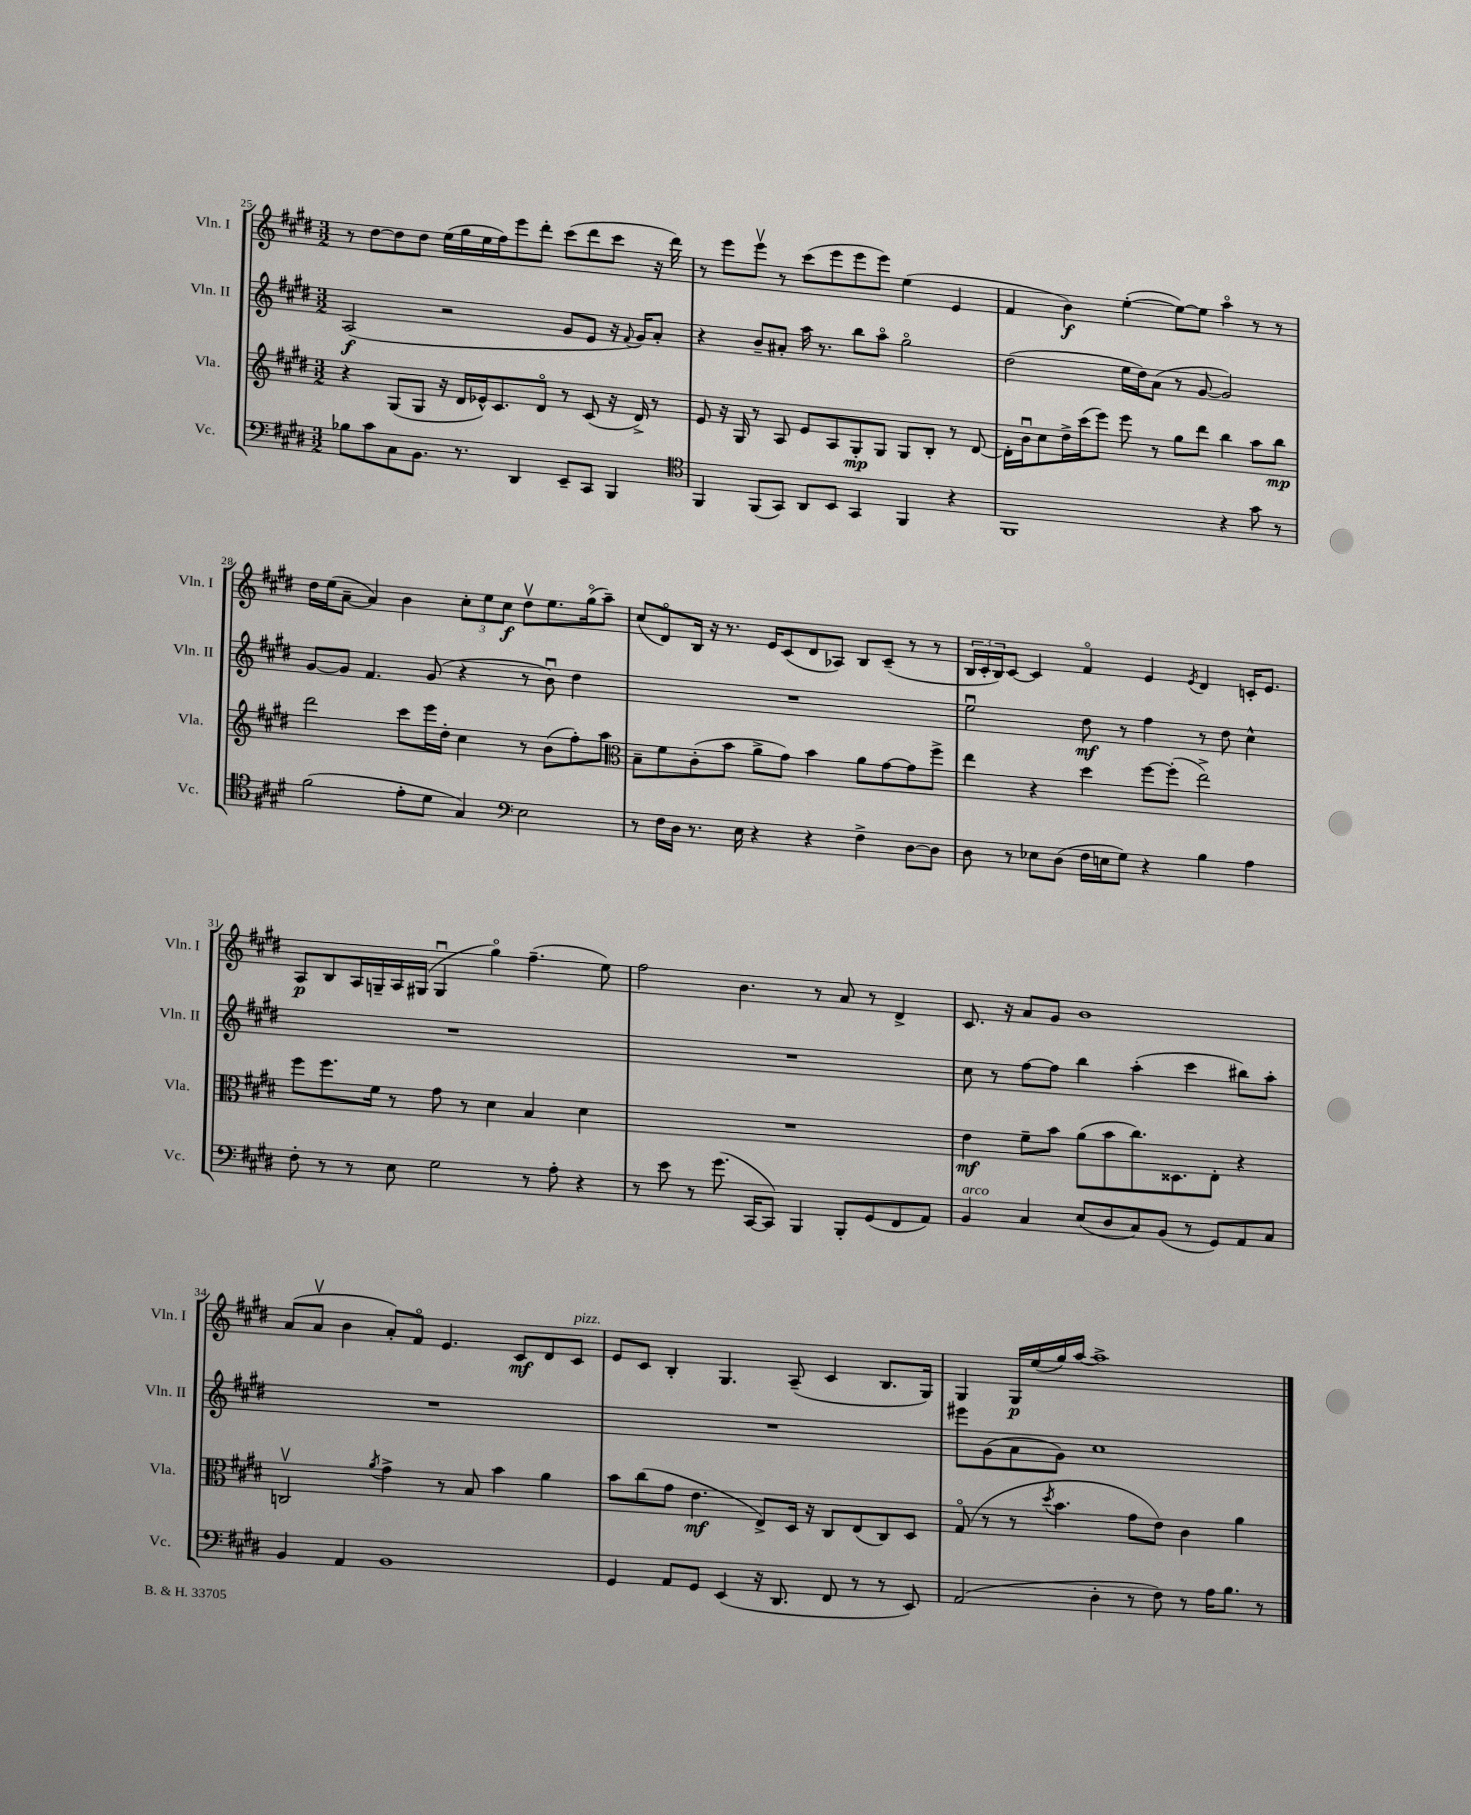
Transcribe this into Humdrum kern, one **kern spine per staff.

**kern	**kern	**dynam	**kern	**dynam	**kern	**dynam
*part4	*part3	*part3	*part2	*part2	*part1	*part1
*staff4	*staff3	*staff3	*staff2	*staff2	*staff1	*staff1
*I"Vc.	*I"Vla.	*	*I"Vln. II	*	*I"Vln. I	*
*I'Vc.	*I'Vla.	*	*I'Vln. II	*	*I'Vln. I	*
*clefF4	*clefG2	*	*clefG2	*	*clefG2	*
*k[f#c#g#d#]	*k[f#c#g#d#]	*	*k[f#c#g#d#]	*	*k[f#c#g#d#]	*
*M3/2	*M3/2	*	*M3/2	*	*M3/2	*
=25	=25	=25	=25	=25	=25	=25
8B-X\L	4r	.	(2A/	f	8r	.
8c#\	.	.	.	.	[8dd#\L	.
8C#\	(8G#/L	.	.	.	8dd#\]	.
8.BB\J	8G#/J	.	.	.	8dd#\J	.
.	16r	.	2r	.	(16ee\LL	.
8.r	16d#/LL	.	.	.	16gg#\	.
.	16e-X^^/J)	.	.	.	16ee\	.
.	8.c#/	.	.	.	16ff#\J)	.
4DD#/	.	.	.	.	8eee\	.
.	8d#/J	.	.	.	8ddd#'\J	.
8EE~/L	8r	.	8g#/L	.	(8ccc#\L	.
8CC#/J	(8c#/	.	8e/J	.	8ddd#\	.
4BBB/	16r	.	16r	.	8ccc#\J	.
.	.	.	8qqf#/	.	.	.
.	16d#^/)	.	16g#/KL)	.	.	.
.	8r	.	8a'/J	.	16r	.
.	.	.	.	.	16ddd#\)	.
=26	=26	=26	=26	=26	=26	=26
*clefC4	*	*	*	*	*	*
4FF#/	8e/	.	4r	.	8r	.
.	16r	.	.	.	8eee\L	.
.	16G#/	.	.	.	.	.
(8FF#/L	8r	.	8b~/L	.	8eeev\J	.
8GG#/J)	8A/	.	8a#X'/J	.	8r	.
8AA/L	8e/L	.	16aa\	.	(8ccc#\L	.
.	.	.	8.r	.	.	.
8BB/J	8A/	.	.	.	8eee\	.
4GG#/	8G#'/	mp	8bb\L	.	8eee\	.
.	8G#/J	.	8aa\J	.	8eee\J)	.
4FF#/	8G#/L	.	2gg#\	.	(4ee\	.
.	8B'/J	.	.	.	.	.
4r	8r	.	.	.	4e/	.
.	[8d#/	.	.	.	.	.
=27	=27	=27	=27	=27	=27	=27
1FF#	16d#'\LL]	.	(2dd#\	.	4f#/	.
.	16bu\J	.	.	.	.	.
.	8cc#\	.	.	.	.	.
.	16dd#^\L	.	.	.	4b\)	f
.	(16ccc#\J	.	.	.	.	.
.	8eee\J)	.	.	.	.	.
.	8eee\	.	16ee\LL	.	([4ee'\	.
.	.	.	16dd#\J)	.	.	.
.	8r	.	(8a\J	.	.	.
.	8gg#\L	.	8r	.	8ee\L_)	.
.	8ddd#\J	.	[8g#/	.	8ee\J]	.
4r	4bb\	.	2g#/])	.	4aa\	.
8g#\	8aa\L	.	.	.	8r	.
8r	8bb\J	mp	.	.	8r	.
!!LO:LB:g=z
=28	=28	=28	=28	=28	=28	=28
(2f#\	2ddd#\	.	[8g#/L	.	16dd#\LL	.
.	.	.	.	.	(16ee\J	.
.	.	.	8g#/J]	.	[8a~\J	.
.	.	.	4.f#/	.	4a/])	.
8e'\L	8ccc#\L	.	.	.	4b\	.
8d#\J	16eee\L	.	(8g#/	.	.	.
.	16dd#'\JJ	.	.	.	.	.
4G#/)	4cc#\	.	4r	.	12cc#'\L	.
.	.	.	.	.	12ee\	.
.	.	.	.	.	12cc#\J	f
*clefF4	*	*	*	*	*	*
2E\	8r	.	8r	.	8dd#v\L	.
.	(8b\L	.	8bu\)	.	8.ee\	.
.	8ff#'\)	.	4dd#\	.	.	.
.	.	.	.	.	(16gg#\k	.
.	8aa\J	.	.	.	8aa~\J)	.
=29	=29	=29	=29	=29	=29	=29
*	*clefC3	*	*	*	*	*
8r	8B~\L	.	1.r	.	(8cc#/L	.
16F#\LL	8f#\	.	.	.	8d#/)	.
16D#\JJ	.	.	.	.	.	.
8.r	(8c#'\	.	.	.	16B/Jk	.
.	.	.	.	.	16r	.
.	8b\J	.	.	.	8.r	.
16E\	.	.	.	.	.	.
4r	8a^\L	.	.	.	.	.
.	.	.	.	.	16e/KL	.
.	8g#\J)	.	.	.	(8c#/	.
4r	4b\	.	.	.	8d#/	.
.	.	.	.	.	8A-X/J)	.
4F#^\	8a\L	.	.	.	8B/L	.
.	[8g#\	.	.	.	(8c#~/J	.
[8D#\L	8g#\]	.	.	.	8r	.
8D#\J]	8ff#^\J	.	.	.	8r	.
=30	=30	=30	=30	=30	=30	=30
8D#\	4ee\	.	2eeu\	.	24B/LL	.
.	.	.	.	.	24c#'/	.
.	.	.	.	.	24B/J)	.
8r	.	.	.	.	[8c#/J	.
8E-X\L	4r	.	.	.	4c#/]	.
(8D#\J	.	.	.	.	.	.
16F#\LL	4dd#\	.	8dd#\	mf	4f#/	.
16En\J	.	.	.	.	.	.
8G#\J)	.	.	8r	.	.	.
4r	[8ff#\L	.	4ff#\	.	4e/	.
.	(8ff#'\J]	.	.	.	.	.
.	.	.	.	.	8qe/	.
4B\	2ee^\)	.	8r	.	4d#/	.
.	.	.	8dd#\	.	.	.
4A\	.	.	4cc#^^\	.	16cn'/KL	.
.	.	.	.	.	8.e/J	.
!!LO:LB:g=z
=31	=31	=31	=31	=31	=31	=31
8F#'\	8ff#\L	.	1.r	.	8A/L	p
8r	8.ff#\	.	.	.	8B/	.
8r	.	.	.	.	16A/L	.
.	16f#\Jk	.	.	.	16Gn~/	.
8E\	8r	.	.	.	16A/	.
.	.	.	.	.	(16G#X/JJ	.
2G#\	8g#\	.	.	.	4G#u/	.
.	8r	.	.	.	.	.
.	4d#\	.	.	.	4gg#\)	.
8r	4B/	.	.	.	(4.ff#~\	.
8A'\	.	.	.	.	.	.
4r	4d#\	.	.	.	.	.
.	.	.	.	.	8ee\)	.
=32	=32	=32	=32	=32	=32	=32
8r	1.r	.	1.r	.	2ff#\	.
8e\	.	.	.	.	.	.
8r	.	.	.	.	.	.
(8.g#\	.	.	.	.	.	.
.	.	.	.	.	4.b\	.
[16CC#/KL	.	.	.	.	.	.
8CC#/J])	.	.	.	.	.	.
4BBB/	.	.	.	.	.	.
.	.	.	.	.	8r	.
8BBB'/L	.	.	.	.	8a/	.
(8GG#/	.	.	.	.	8r	.
8FF#/	.	.	.	.	4d#^/	.
8AA/J)	.	.	.	.	.	.
=33	=33	=33	=33	=33	=33	=33
!LO:TX:a:i:t=arco	!	!	!	!	!	!
4BB/	4e\	mf	8cc#\	.	8.c#/	.
.	.	.	8r	.	.	.
.	.	.	.	.	16r	.
4C#/	8f#~\L	.	[8ff#\L	.	8a/L	.
.	8b\J	.	8ff#\J]	.	8g#/J	.
(8E/L	(8a\L	.	4bb\	.	1b	.
8D#/	8b\	.	.	.	.	.
8C#/)	8.cc#\)	.	(4aa'\	.	.	.
(8BB/J	.	.	.	.	.	.
.	8.D##X\	.	.	.	.	.
8r	.	.	4ccc#\	.	.	.
8GG#/L)	8E'\J	.	.	.	.	.
8AA/	4r	.	8bb#X\L)	.	.	.
8C#/J	.	.	8aa'\J	.	.	.
!!LO:LB:g=z
=34	=34	=34	=34	=34	=34	=34
4BB/	2Cnv/	.	1.r	.	(8a/L	.
.	.	.	.	.	8av/J	.
4AA/	.	.	.	.	4b\	.
.	8qa/	.	.	.	.	.
1BB	4g#^\	.	.	.	8a'/L)	.
.	.	.	.	.	8f#/J	.
.	8r	.	.	.	4.e/	.
.	8B/	.	.	.	.	.
.	4b\	.	.	.	.	.
.	.	.	.	.	8c#/L	mf
.	4a\	.	.	.	8d#/	.
!	!	!	!	!	!LO:TX:a:i:t=pizz.	!
.	.	.	.	.	8c#/J	.
=35	=35	=35	=35	=35	=35	=35
4GG#/	8b\L	.	1.r	.	8e/L	.
.	(8cc#\	.	.	.	8c#/J	.
8AA/L	8g#\J	.	.	.	4B'/	.
8GG#/J	4.e\	mf	.	.	.	.
(4EE/	.	.	.	.	4.G#/	.
16r	8E^/L)	.	.	.	.	.
8.DD#/	.	.	.	.	.	.
.	16D#/Jk	.	.	.	(8A~/	.
.	16r	.	.	.	.	.
8FF#/	8C#/L	.	.	.	4c#/	.
8r	(8E/	.	.	.	.	.
8r	8C#/)	.	.	.	8.B/L	.
8EE/)	8D#/J	.	.	.	.	.
.	.	.	.	.	16G#/Jk)	.
=36	=36	=36	=36	=36	=36	=36
(2AA/	(8G#/	.	8eee#X\L	.	4G#/	.
.	8r	.	(8g#\	.	.	.
.	8r	.	8a\	.	16G#/LL	p
.	.	.	.	.	(16ee/	.
.	8qdd#/	.	.	.	.	.
.	4.b\	.	8g#\J)	.	16gg#/)	.
.	.	.	.	.	[16aa/JJ	.
4D#'\	.	.	1cc#	.	1aa^]	.
8r	8g#\L	.	.	.	.	.
8F#\)	8e\J)	.	.	.	.	.
8r	4c#\	.	.	.	.	.
16A\KL	.	.	.	.	.	.
8.B\J	.	.	.	.	.	.
.	4a\	.	.	.	.	.
8r	.	.	.	.	.	.
==	==	==	==	==	==	==
*-	*-	*-	*-	*-	*-	*-
